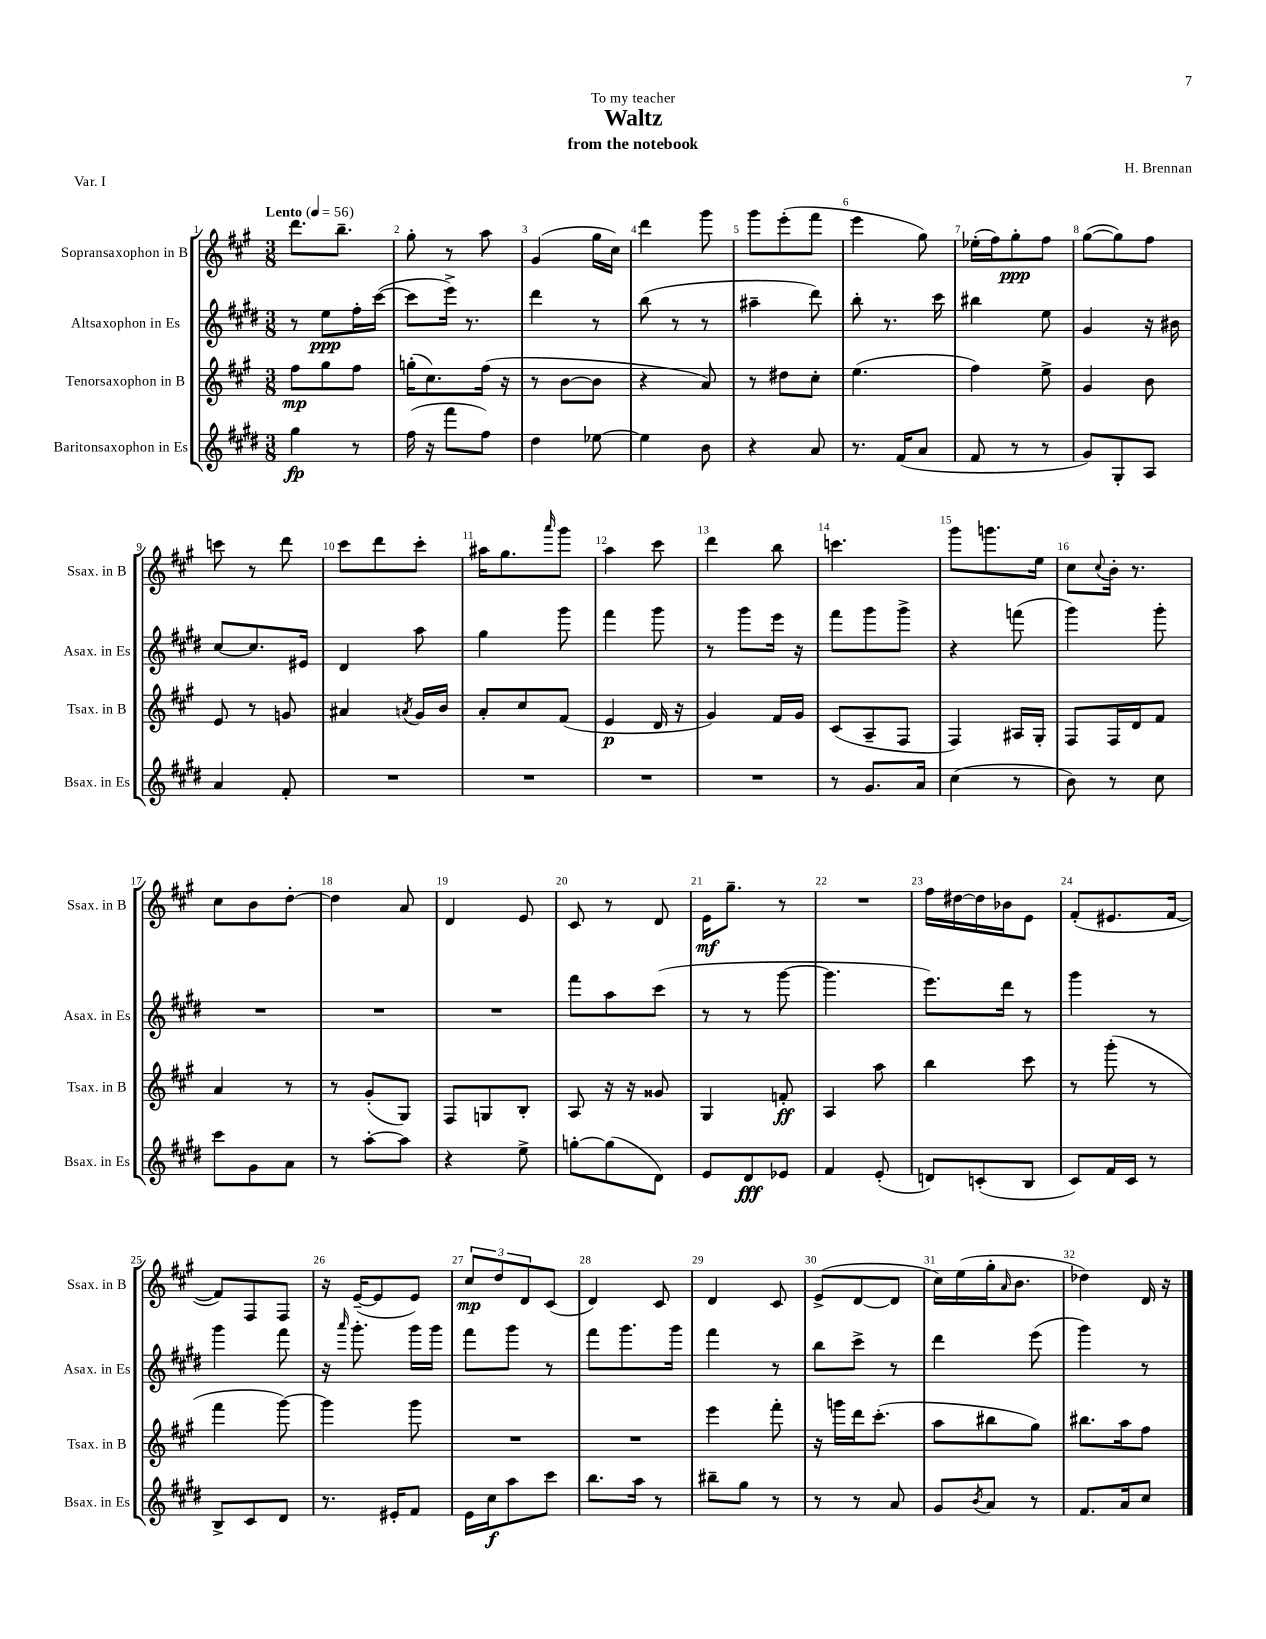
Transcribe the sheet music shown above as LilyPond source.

\header { title = "Waltz" composer = "H. Brennan" subtitle = "from the notebook" dedication = "To my teacher" piece = "Var. I" }
<<
\new StaffGroup <<
\new Staff = "s0" \with { instrumentName = "Sopransaxophon in B" shortInstrumentName = "Ssax. in B" } {
    \clef treble \key a \major \numericTimeSignature \time 3/8 \tempo "Lento" 4 = 56
    d'''8. b''8.-- |
    gis''8-. r8 a''8 |
    gis'4( gis''16 cis''16) |
    d'''4 gis'''8 |
    gis'''8 e'''8-.( fis'''8 |
    e'''4 gis''8) |
    ees''16-.( fis''16) gis''8-.\ppp fis''8 |
    gis''8~( gis''8) fis''8 |
    c'''8 r8 d'''8 |
    cis'''8 d'''8 cis'''8-. |
    ais''16 gis''8. \grace { a'''16 } gis'''8 |
    a''4 cis'''8 |
    d'''4 b''8 |
    c'''4. |
    gis'''8 g'''8. e''16 |
    cis''8 \appoggiatura { cis''8 } b'16-. r8. |
    cis''8 b'8 d''8~-. |
    d''4 a'8 |
    d'4 e'8 |
    cis'8 r8 d'8 |
    e'16\mf gis''8.-- r8 |
    R4. |
    fis''16 dis''16~ dis''16 bes'16 e'8 |
    fis'8-.( eis'8. fis'16~ |
    fis'8) fis8 fis8 |
    r16 e'16~--( e'8 e'8) |
    \tuplet 3/2 { cis''8\mp d''8 d'8 } cis'8( |
    d'4) cis'8 |
    d'4 cis'8 |
    e'8->( d'8~ d'8 |
    cis''16) e''16( gis''16-. \grace { a'16 } b'8. |
    des''4) d'16 r16 \bar "|." |
}
\new Staff = "s1" \with { instrumentName = "Altsaxophon in Es" shortInstrumentName = "Asax. in Es" } {
    \clef treble \key e \major \numericTimeSignature \time 3/8
    r8 e''8\ppp fis''16-. cis'''16~( |
    cis'''8 e'''16->) r8. |
    dis'''4 r8 |
    b''8( r8 r8 |
    ais''4-- dis'''8) |
    b''8-. r8. cis'''16 |
    bis''4 e''8 |
    gis'4 r16 bis'16 |
    cis''8~ cis''8. eis'16 |
    dis'4 a''8 |
    gis''4 gis'''8 |
    fis'''4 gis'''8 |
    r8 gis'''8 e'''16 r16 |
    fis'''8 gis'''8 gis'''8-> |
    r4 f'''8( |
    gis'''4) gis'''8-. |
    R4. |
    R4. |
    R4. |
    fis'''8 a''8 cis'''8( |
    r8 r8 gis'''8~ |
    gis'''4. |
    e'''8.) dis'''16 r8 |
    gis'''4 r8 |
    gis'''4 fis'''8 |
    r16 \grace { a'''16 } gis'''8.-. gis'''16 gis'''16 |
    fis'''8 gis'''8 r8 |
    fis'''8 gis'''8. gis'''16 |
    fis'''4 r8 |
    b''8 cis'''8-> r8 |
    dis'''4 e'''8( |
    gis'''4) r8 \bar "|." |
}
\new Staff = "s2" \with { instrumentName = "Tenorsaxophon in B" shortInstrumentName = "Tsax. in B" } {
    \clef treble \key a \major \numericTimeSignature \time 3/8
    fis''8\mp gis''8 fis''8 |
    g''16-.( cis''8.) fis''16( r16 |
    r8 b'8~ b'8 |
    r4 a'8) |
    r8 dis''8 cis''8-. |
    e''4.( |
    fis''4) e''8-> |
    gis'4 b'8 |
    e'8 r8 g'8 |
    ais'4 \acciaccatura { a'8 } gis'16 b'16 |
    a'8-. cis''8 fis'8( |
    e'4\p d'16 r16 |
    gis'4) fis'16 gis'16 |
    cis'8( a8-- fis8 |
    fis4) ais16 gis16-. |
    fis8 fis16 d'16 fis'8 |
    a'4 r8 |
    r8 gis'8-.( gis8) |
    fis8 g8 b8-. |
    a8 r16 r16 gisis'8 |
    gis4 f'8-.\ff |
    a4 a''8 |
    b''4 cis'''8 |
    r8 gis'''8-.( r8 |
    fis'''4 gis'''8~) |
    gis'''4 gis'''8 |
    R4. |
    R4. |
    e'''4 fis'''8-. |
    r16 g'''16 d'''16 cis'''8.-.( |
    a''8 bis''8 gis''8) |
    bis''8. a''16 fis''8 \bar "|." |
}
\new Staff = "s3" \with { instrumentName = "Baritonsaxophon in Es" shortInstrumentName = "Bsax. in Es" } {
    \clef treble \key e \major \numericTimeSignature \time 3/8
    gis''4\fp r8 |
    fis''16( r16 fis'''8 fis''8) |
    dis''4 ees''8~ |
    ees''4 b'8 |
    r4 a'8 |
    r8. fis'16( a'8 |
    fis'8 r8 r8 |
    gis'8) gis8-. a8 |
    a'4 fis'8-. |
    R4. |
    R4. |
    R4. |
    R4. |
    r8 gis'8. a'16 |
    cis''4( r8 |
    b'8) r8 cis''8 |
    cis'''8 gis'8 a'8 |
    r8 a''8~-. a''8 |
    r4 e''8-> |
    g''8~-. g''8( dis'8) |
    e'8 dis'8\fff ees'8 |
    fis'4 e'8-.( |
    d'8) c'8-.( b8 |
    cis'8) fis'16 cis'16 r8 |
    b8-> cis'8 dis'8 |
    r8. eis'16-. fis'8 |
    e'16 cis''16\f a''8 cis'''8 |
    b''8. a''16 r8 |
    bis''8-- gis''8 r8 |
    r8 r8 a'8 |
    gis'8 \acciaccatura { b'8 } a'8 r8 |
    fis'8. a'16 cis''8 \bar "|." |
}
>>
>>
\layout { \context { \Score \override BarNumber.break-visibility = ##(#f #t #t) barNumberVisibility = #all-bar-numbers-visible } }
